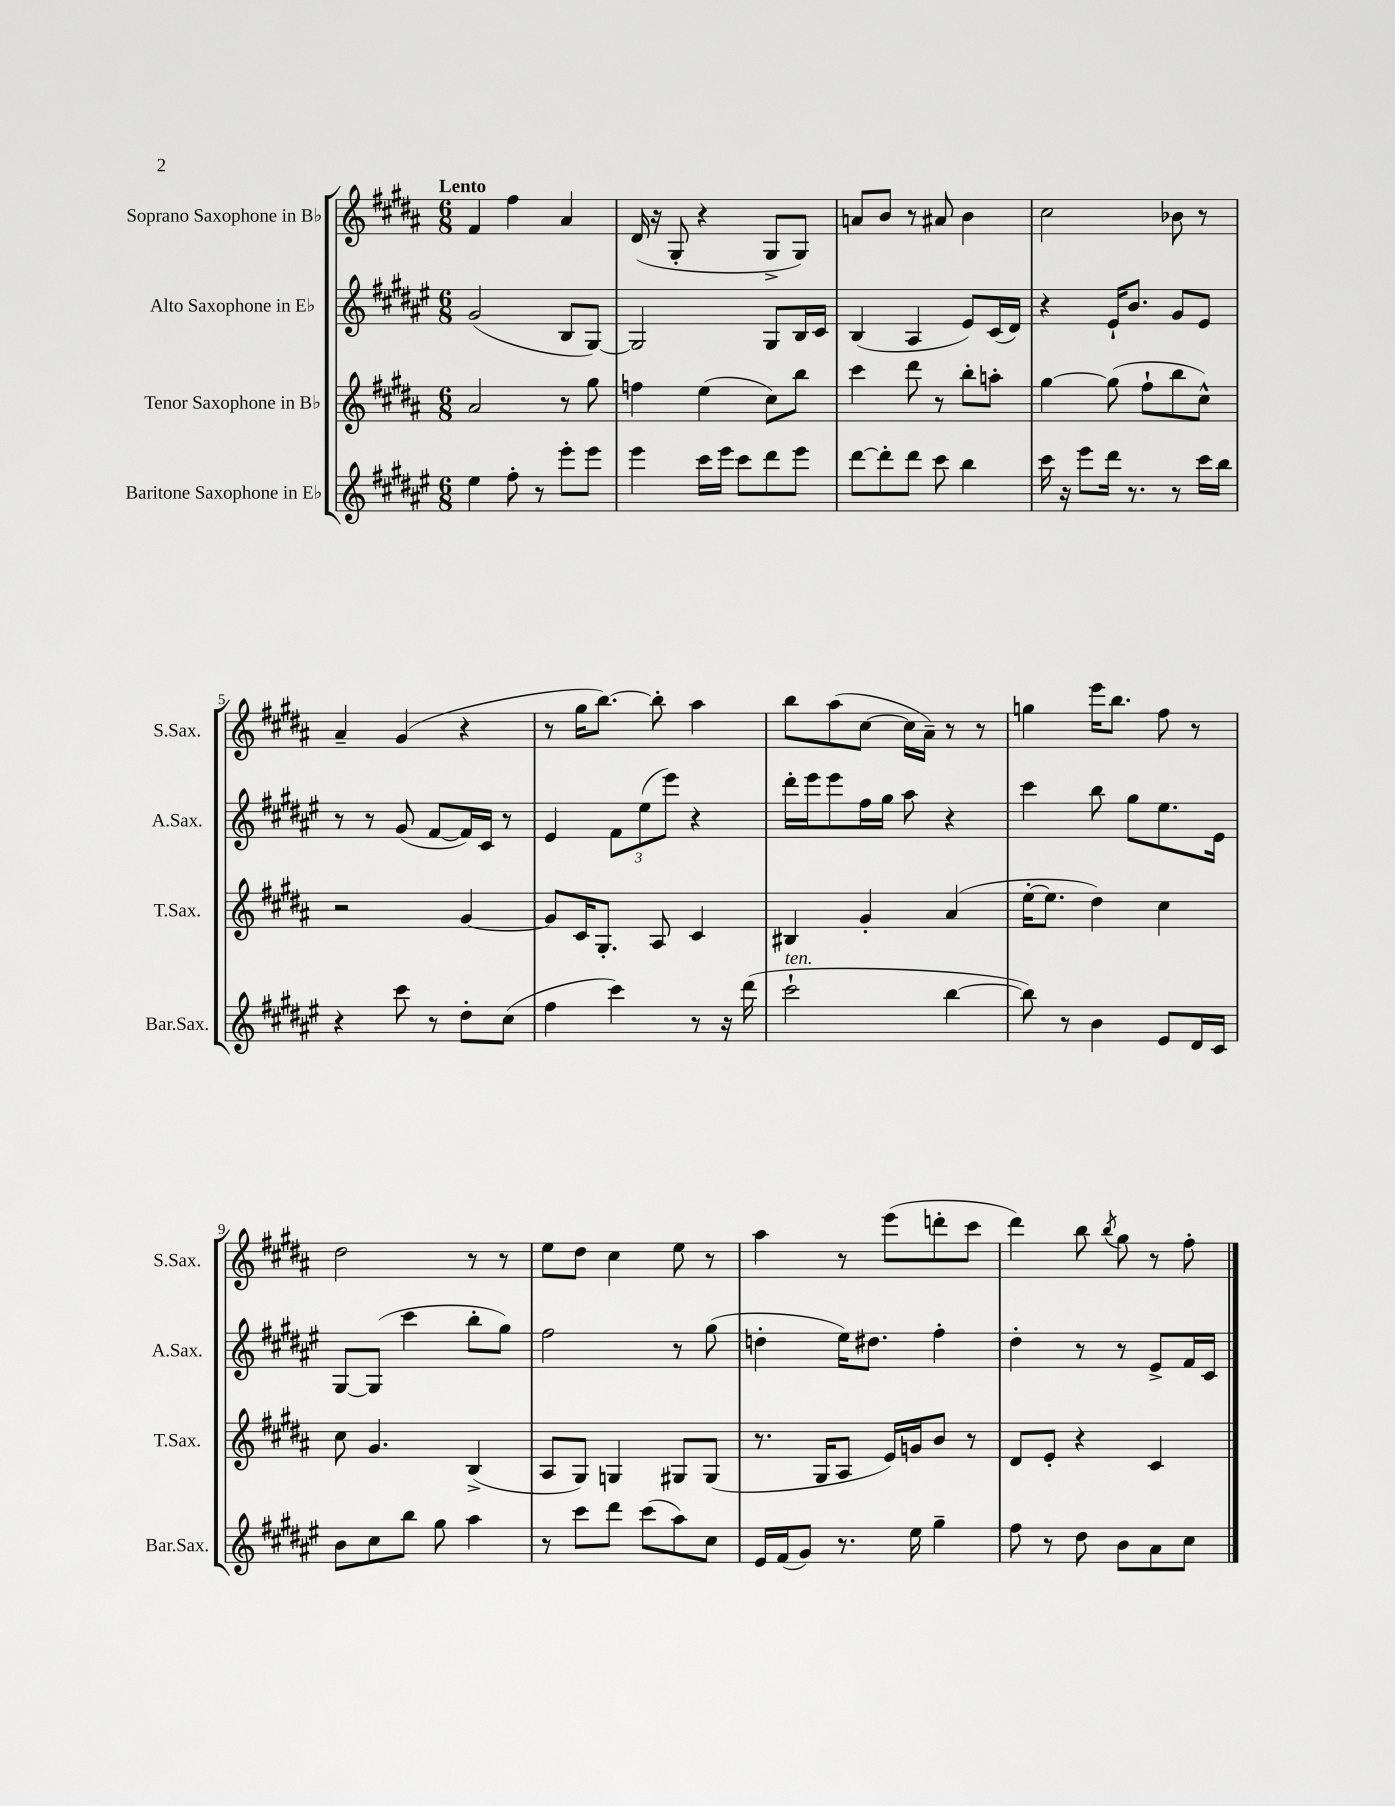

**kern	**kern	**kern	**kern
*staff4	*staff3	*staff2	*staff1
*clefG2	*clefG2	*clefG2	*clefG2
*k[f#c#g#d#a#e#]	*k[f#c#g#d#a#]	*k[f#c#g#d#a#e#]	*k[f#c#g#d#a#]
*M6/8	*M6/8	*M6/8	*M6/8
4ee#\	2a#/	(2g#/	4f#/
8ff#'\	.	.	4ff#\
8r	.	.	.
8eee#'\L	8r	8B/L	4a#/
8eee#\J	8gg#\	[8G#/J)	.
=	=	=	=
4eee#\	4ff\	2G#/]	(16d#/
.	.	.	16r
.	.	.	8G#'/
16ccc#\LL	(4ee\	.	4r
16eee#\JJ	.	.	.
8ccc#\L	.	.	.
8ddd#\	8cc#\L)	8G#/L	8G#^/L
8eee#\J	8bb\J	16B/L	8G#/J)
.	.	16c#/JJ	.
=	=	=	=
[8ddd#\L	4ccc#\	(4B/	8a/L
8ddd#'\]	.	.	8b/J
8ddd#\J	8ddd#\	4A#/	8r
8ccc#\	8r	.	8a#/
4bb\	8bb'\L	8e#/L)	4b\
.	8aa'\J	(16c#/L	.
.	.	16d#/JJ)	.
=	=	=	=
16ccc#\	[4gg#\	4r	2cc#\
16r	.	.	.
8eee#\L	.	.	.
16ddd#\Jk	(8gg#\]	16e#`/LK	.
8.r	.	8.b/J	.
.	8ff#`\L	.	.
8r	8bb\	8g#/L	8b-\
16ccc#\LL	8cc#^^\J)	8e#/J	8r
16bb\JJ	.	.	.
=	=	=	=
4r	2r	8r	4a#~/
.	.	8r	.
8ccc#\	.	(8g#/	(4g#/
8r	.	[8f#/L	.
8dd#'\L	[4g#/	16f#/]L)	4r
.	.	16c#/JJ	.
(8cc#\J	.	8r	.
=	=	=	=
4ff#\	8g#/]L	4e#/	8r
.	16c#/K	.	16gg#\LK
.	8.G#'/J	.	[8.bb\J)
4ccc#\)	.	12f#\L	.
.	.	(12ee#\	.
.	8A#/	.	8bb'\]
.	.	12eee#\J)	.
8r	4c#/	4r	4aa#\
16r	.	.	.
(16ddd#\	.	.	.
=	=	=	=
2ccc#`\	4B#/	16ddd#'\LL	8bb\L
.	.	16eee#\J	.
.	.	8eee#\	(8aa#\
.	4g#'/	16ff#\L	[8cc#\J
.	.	16gg#\JJ	.
.	.	8aa#\	16cc#\]LL
.	.	.	16a#~\JJ)
[4bb\	(4a#/	4r	8r
.	.	.	8r
=	=	=	=
8bb\])	[16ee'\LK	4ccc#\	4gg\
.	8.ee\]J	.	.
8r	.	.	.
4b\	4dd#\)	8bb\	16eee\LK
.	.	.	8.bb\J
.	.	8gg#\L	.
8e#/L	4cc#\	8.ee#\	8ff#\
16d#/L	.	.	8r
16c#/JJ	.	16e#\Jk	.
=	=	=	=
8b\L	8cc#\	[8G#/L	2dd#\
8cc#\	4.g#/	(8G#/]J	.
8bb\J	.	4ccc#\	.
8gg#\	.	.	.
4aa#\	(4B^/	8bb'\L	8r
.	.	8gg#\J)	8r
=	=	=	=
8r	8A#/L	2ff#\	8ee\L
8ccc#\L	8G#/J)	.	8dd#\J
8ddd#\J	4G/	.	4cc#\
(8ccc#\L	.	.	.
8aa#\)	8G#/L	8r	8ee\
8cc#\J	(8G#/J	(8gg#\	8r
=	=	=	=
16e#/LL	8.r	4dd'\	4aa#\
(16f#/J	.	.	.
8g#/J)	.	.	.
.	16G#/LK	.	.
8.r	8A#/J	16ee#\LK)	8r
.	.	8.dd#\J	.
.	16e/LL)	.	(8eee\L
16ee#\	16g/J	.	.
4gg#~\	8b/J	4ff#'\	8ddd'\
.	8r	.	8ccc#\J
=	=	=	=
8ff#\	8d#/L	4dd#'\	4ddd#\)
8r	8e'/J	.	.
8dd#\	4r	8r	8bb\
.	.	.	8qbb/
8b\L	.	8r	8gg#\
8a#\	4c#/	8e#^/L	8r
8cc#\J	.	16f#/L	8ff#'\
.	.	16c#/JJ	.
==	==	==	==
*-	*-	*-	*-
